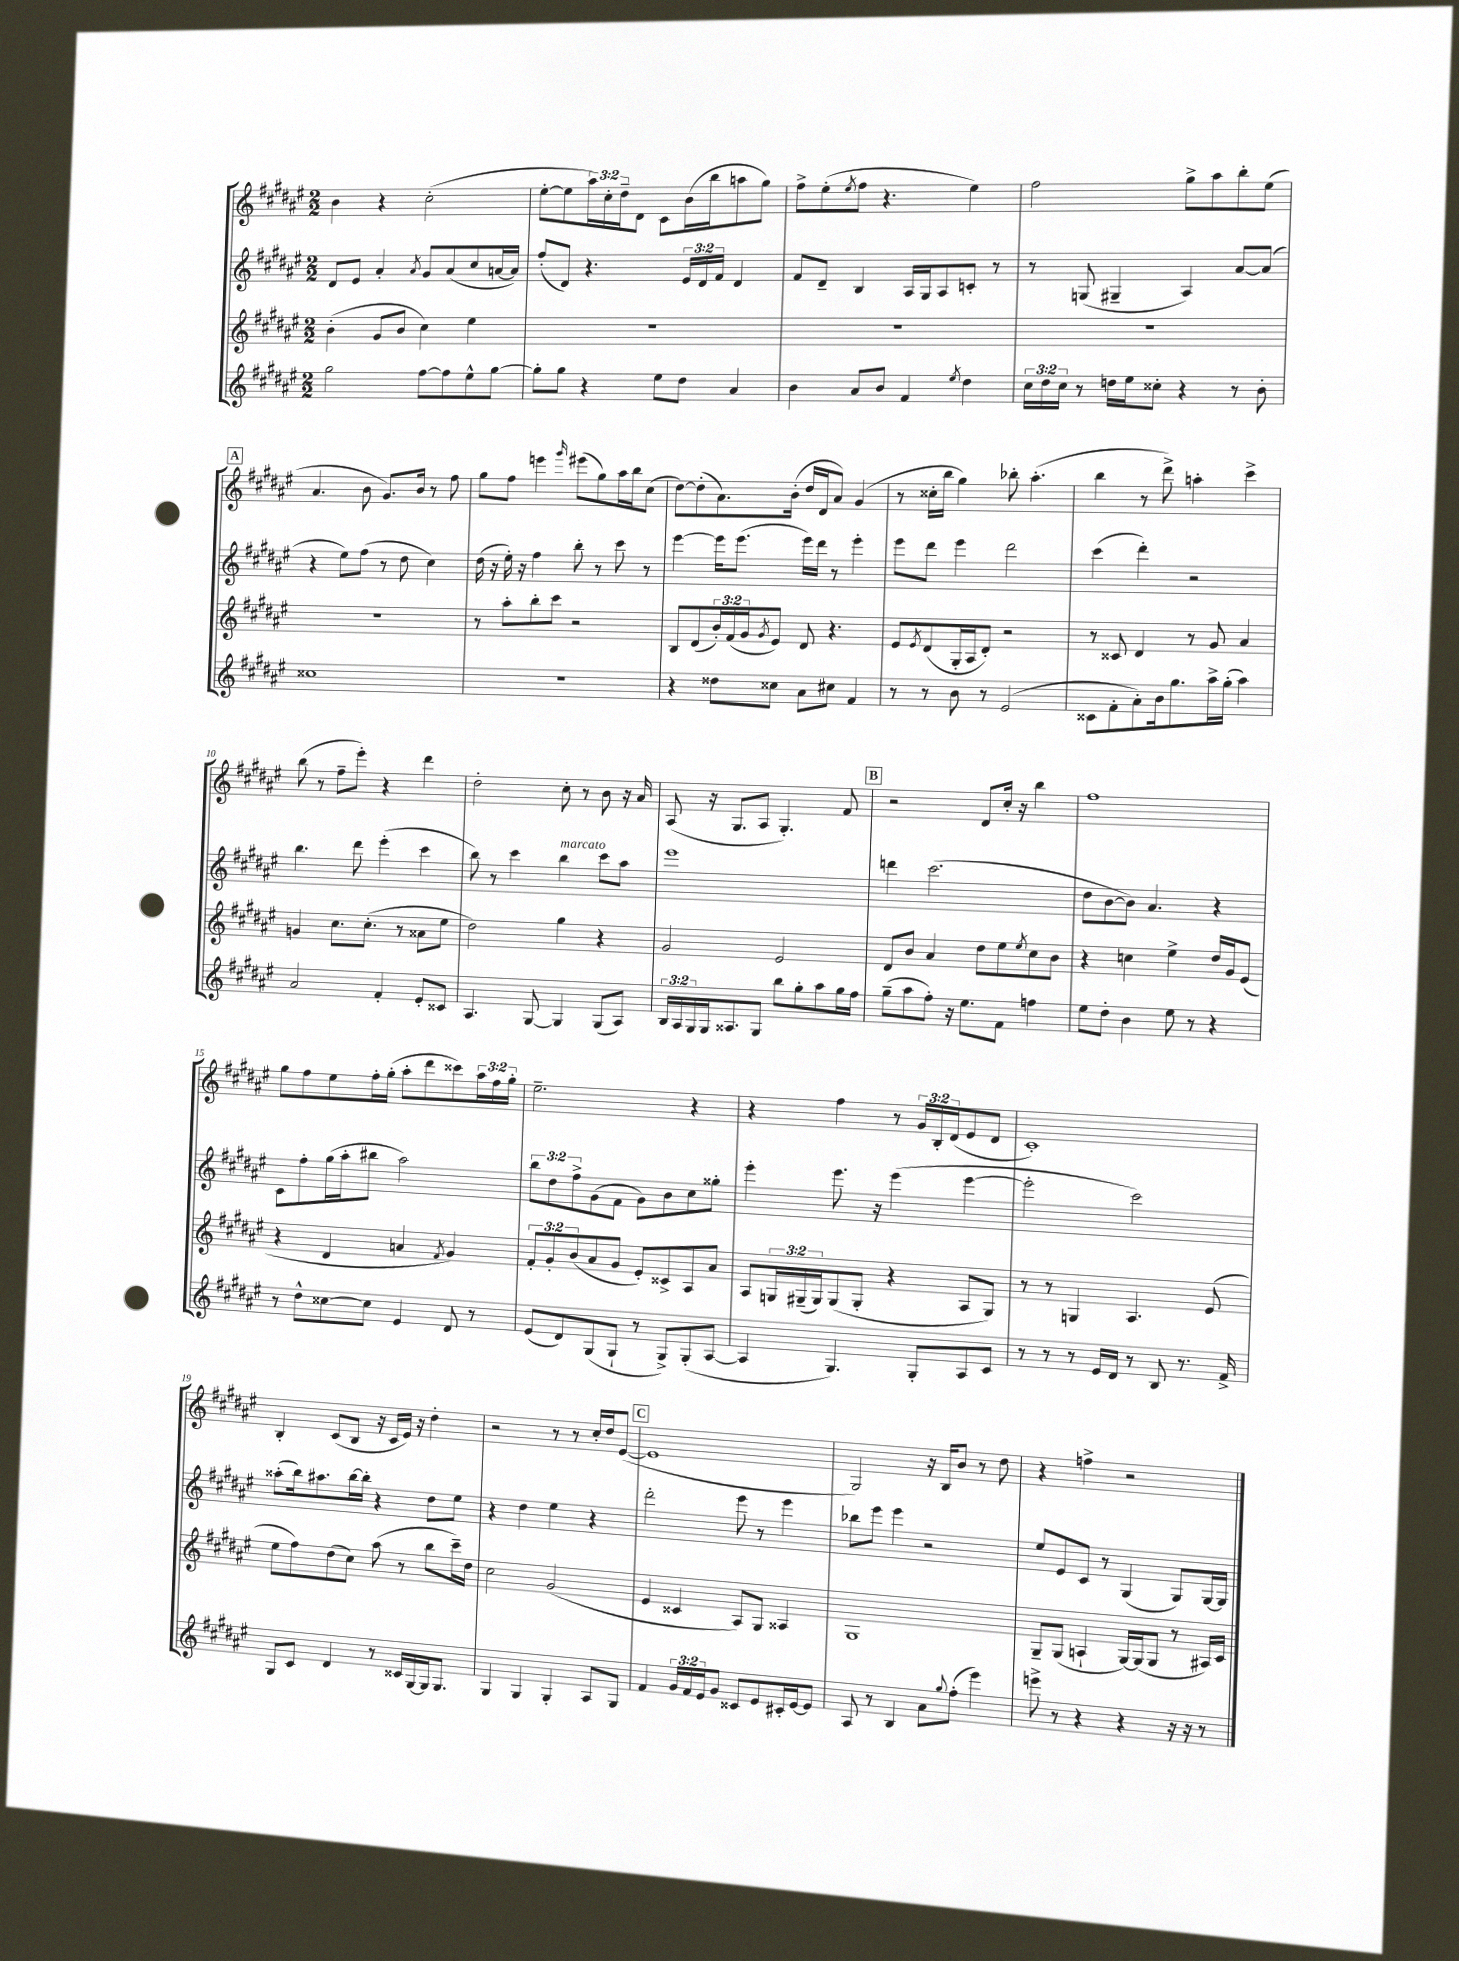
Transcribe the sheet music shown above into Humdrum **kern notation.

**kern	**kern	**kern	**kern
*staff4	*staff3	*staff2	*staff1
*clefG2	*clefG2	*clefG2	*clefG2
*k[f#c#g#d#a#e#]	*k[f#c#g#d#a#e#]	*k[f#c#g#d#a#e#]	*k[f#c#g#d#a#e#]
*M2/2	*M2/2	*M2/2	*M2/2
2gg#	(4b'	8d#	4b
.	.	8e#	.
.	8g#	4a#'	4r
.	8b	.	.
.	.	8qa#	.
[8ff#	4cc#)	8g#	(2cc#'
8ff#]	.	(8a#	.
8ee#^^	4ee#	8cc#	.
[8gg#	.	[16a	.
.	.	16a])	.
=	=	=	=
8gg#']	1r	(8ff#'	[8ee#'
8gg#	.	8d#)	8ee#]
4r	.	4.r	24aa#)
.	.	.	24cc#'
.	.	.	24dd#~
.	.	.	8d#
8ee#	.	.	8c#
8dd#	.	24e#	(16b
.	.	24d#	.
.	.	.	16bb
.	.	24f#	.
4a#	.	4d#	8aa
.	.	.	8gg#)
=	=	=	=
4b	1r	8f#	8ff#^
.	.	8d#~	(8ee#'
.	.	.	8qee#
8a#	.	4B	8ff#
8b	.	.	4.r
4f#	.	16A#	.
.	.	16G#	.
.	.	8A#	.
8qee#	.	.	.
4dd#	.	8c'	4ee#)
.	.	8r	.
=	=	=	=
24cc#	1r	8r	2ff#
24dd#	.	.	.
24cc#	.	.	.
8r	.	(8G	.
16dd	.	4G#~	.
16ee#	.	.	.
8cc##'	.	.	.
4r	.	4A#)	8gg#^
.	.	.	8aa#
8r	.	[8a#	8bb'
8b'	.	(8a#]	(8ee#
=	=	=	=
1cc##	1r	4r	4.a#
.	.	8ee#)	.
.	.	(8ff#	8b
.	.	8r	8.g#)
.	.	8dd#	.
.	.	.	16b
.	.	4cc#)	8r
.	.	.	8ff#
=	=	=	=
1r	8r	(16dd#	8gg#
.	.	16r	.
.	8aa#'	16ee#')	8ff#
.	.	16r	.
.	8bb'	4ff#	4eee
.	8ccc#	.	.
.	.	.	16qqggg#
.	2r	8bb'	(8eee#
.	.	8r	8gg#)
.	.	8ccc#	16aa#
.	.	.	16bb
.	.	8r	(8cc#
=	=	=	=
4r	8B	[4eee#	[8dd#)
.	(8d#	.	(8dd#']
8dd##	24b')	16eee#]	8.a#)
.	(24f#	.	.
.	.	(8.eee#	.
.	24g#	.	.
.	8qg#	.	.
8cc##	8e#)	.	.
.	.	.	(16b'
8a#	8d#	16eee#)	16dd#
.	.	16ddd#	16d#
8cc#	4.r	8r	8a#)
4f#	.	4eee#'	(4g#
=	=	=	=
8r	8e#	8eee#	8r
.	8qe#	.	.
8r	(8d#	8ddd#	16cc##'
.	.	.	16bb
8b	16G#'	4eee#	4gg#)
.	16A#	.	.
8r	8d#')	.	.
(2e#	2r	2ddd#	8bb-'
.	.	.	(4.aa#'
=	=	=	=
8c##	8r	(4ccc#	4bb
8f#'	8c##	.	.
8a#')	4d#	4ddd#')	8r
16b	.	.	8ddd#^)
8.gg#	.	.	.
.	8r	2r	4aa'
16aa#^	8g#	.	.
(16gg#'	.	.	.
4aa#)	4a#	.	4ccc#^
=	=	=	=
2a#	4g	4.bb	(8bb
.	.	.	8r
.	8.cc#	.	8ff#~
.	.	8ddd#	8eee#')
.	(8.cc#'	.	.
4f#'	.	(4eee#'	4r
.	8r	.	.
8e#'	8a##	4ccc#	4ddd#
8c##	8ee#	.	.
=	=	=	=
4.A#	2dd#)	8bb)	2dd#'
.	.	8r	.
.	.	4ccc#	.
[8G#	.	.	.
4G#]	4gg#	4bb	8cc#'
.	.	.	8r
(8G#	4r	8ccc#	8b
8A#)	.	8aa#	16r
.	.	.	16a#
=	=	=	=
24B	2g#	1eee#	(8A#
24A#	.	.	.
24G#	.	.	.
16G#	.	.	16r
8.A##	.	.	8.G#
8G#	.	.	8A#
8bb	2e#	.	4.G#')
8gg#'	.	.	.
8aa#	.	.	.
16gg#	.	.	8f#
16ff#	.	.	.
=	=	=	=
(8gg#~	8d#	4ddd	2r
8aa#	8b	.	.
8ff#')	4a#	(2.ccc#	.
16r	.	.	.
8.ee#	.	.	.
.	8dd#	.	8d#
8f#	8ee#	.	16cc#'
.	.	.	16r
.	8qee#	.	.
4ff	8cc#	.	4bb
.	8b	.	.
=	=	=	=
8ee#	4r	8dd#	1ff#
8dd#'	.	[8b	.
4b	4cc	8b])	.
.	.	4.a#	.
8ee#	4ee#^	.	.
8r	.	.	.
4r	16dd#	4r	.
.	16g#	.	.
.	(8e#	.	.
=	=	=	=
8r	4r	8c#	8gg#
8dd#^^	.	8ff#'	8ff#
[8cc##	4d#	(16gg#	8ee#
.	.	16aa#'	.
8cc##]	.	8bb#	16ff#'
.	.	.	(16gg#'
4e#	4a	2aa#)	8aa#'
.	.	.	8ddd#
.	8qf#	.	.
8d#	4g#)	.	8ccc##)
8r	.	.	24aa#
.	.	.	24ff#
.	.	.	24gg#'
=	=	=	=
(8e#	12f#'	12bb	2.ee#~
.	12g#'	12dd#	.
8d#)	.	.	.
.	(12b	12ff#^	.
(8G#	8a#	(8g#	.
8G#`	8g#	8f#	.
8r	8e#')	8g#)	.
8G#^)	8c##^	8b	.
(8G#'	8A#	8cc#	4r
[8A#	8a#	8gg##'	.
=	=	=	=
4A#]	8A#	4eee#'	4r
.	24G	.	.
.	(24G#~	.	.
.	24G#)	.	.
4.G#)	(8G#	8.eee#	4ff#
.	8G#'	.	.
.	.	16r	.
.	4r	(4eee#	8r
8G#'	.	.	24g#
.	.	.	24B'
.	.	.	(24d#
8A#	8A#	[4eee#	8e#
8c#	8G#)	.	8d#
=	=	=	=
8r	8r	2eee#']	1c#')
8r	8r	.	.
8r	4G	.	.
16e#	.	.	.
16d#	.	.	.
8r	4.A#	2ccc#)	.
8B	.	.	.
8.r	.	.	.
.	(8e#	.	.
16f#^	.	.	.
=	=	=	=
8G#	8ee#	(8aa##'	4B'
8c#	8ff#)	16bb)	.
.	.	8.aa#	.
4d#	(8dd#	.	(8c#
.	8cc#)	[16bb	8B
.	.	16bb']	.
8r	(8aa#	4r	16r
.	.	.	16c#
16c##	8r	.	16e#)
[16G#	.	.	16r
16G#]	8bb	8dd#	4dd#'
8.G#	.	.	.
.	16ccc#~)	8ee#	.
.	16dd#	.	.
=	=	=	=
4G#	2cc#	4r	2r
4G#	.	4dd#	.
4G#'	(2g#	4ee#	8r
.	.	.	8r
8A#	.	4r	16cc#'
.	.	.	16dd#
8G#	.	.	([8e#
=	=	=	=
4f#	4e#	2ddd#'	1e#]
24g#	4c##	.	.
24f#	.	.	.
24e#	.	.	.
8g#	.	.	.
8c##	8A#)	8eee#	.
8e#	8G#	8r	.
16c#'	4A##	4eee#	.
[16e#	.	.	.
8e#]	.	.	.
=	=	=	=
8A#	1G#	8bb-	2G#)
8r	.	8eee#	.
4B	.	4eee#	.
8a#	.	2r	16r
.	.	.	16B
8qqgg#	.	.	.
(8ff#'	.	.	8b
4eee#)	.	.	8r
.	.	.	8dd#
=	=	=	=
8eee^	8G#~	8ee#	4r
8r	(8G#	8e#	.
4r	4A`	8c#	4ff^
.	.	8r	.
4r	[16G#)	(4G#	2r
.	(16G#]	.	.
.	8G#	.	.
16r	8r	8G#)	.
16r	.	.	.
8r	16A#)	[16G#	.
.	16c#	16G#]	.
==	==	==	==
*-	*-	*-	*-
